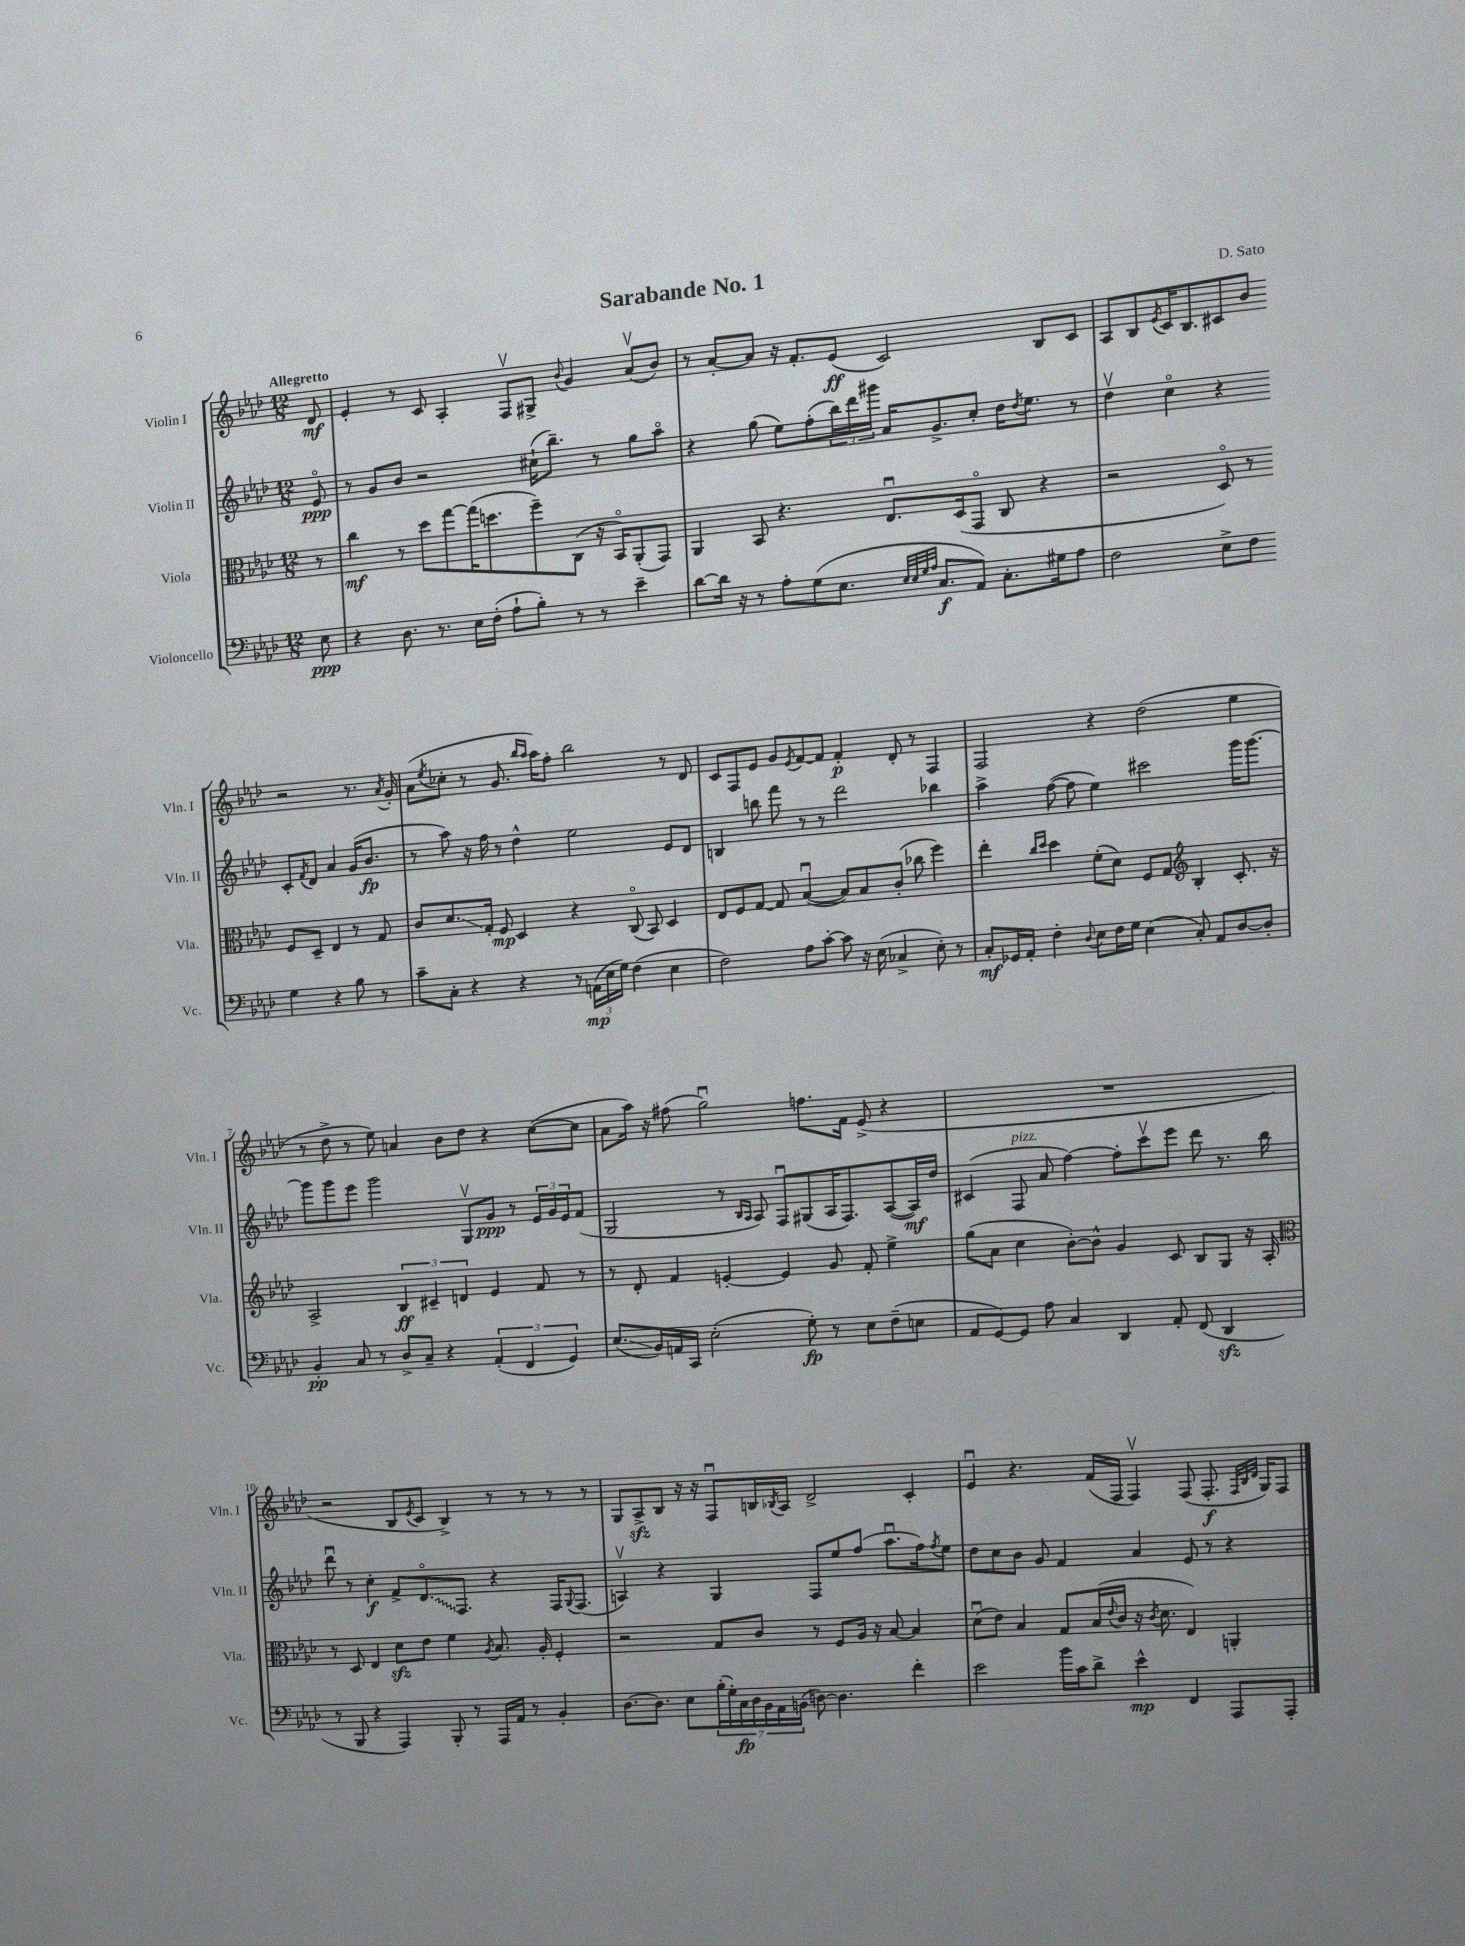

**kern	**kern	**kern	**kern
*staff4	*staff3	*staff2	*staff1
*clefF4	*clefC3	*clefG2	*clefG2
*k[b-e-a-d-]	*k[b-e-a-d-]	*k[b-e-a-d-]	*k[b-e-a-d-]
*M12/8	*M12/8	*M12/8	*M12/8
8E-	8r	8e-o	8d-
=	=	=	=
4r	4cc	8r	4e-'
.	.	8g	.
8.D-	8r	8b-	8r
.	8dd-	2r	8c
8.r	.	.	.
.	[8gg	.	4A-'
16E-	(16gg]	.	.
(16F'	8.dd	.	.
8A-`	.	.	8Fv
8B-')	8ff~)	(16cc#`	8G#^
.	.	8.bb-~)	.
.	.	.	8qqb-
8r	(8C	.	4g
8r	16r	8r	.
.	16BB-o)	.	.
4e-~	(8AA-'	8gg	(8a-v
.	8GG)	8aa-o	8b-)
=	=	=	=
[8d-	4AA-	4r	8r
16d-]	.	.	[8a-'
16r	.	.	.
8r	8BB-	(8gg	8a-]
8A-'	4.r	8ee-)	16r
.	.	.	8.f'
(8G	.	(8ff'	.
8.E-	.	24bb-)	(8e-
.	.	24ddd-	.
.	.	24ggg#	.
.	8.E-u	16a-	2c)
32qqE-	.	.	.
32qqE-	.	.	.
32qqG	.	.	.
32qqA-	.	.	.
8.C	.	8.g^	.
.	(16D-	.	.
8AA-)	8GGo	8cc'	.
8.C'	8C	16dd-	.
.	.	8qdd-	.
.	.	8.ee-	.
.	4r	.	8B-
16G#	.	.	.
8A-	.	8r	8c
=	=	=	=
2F	2r	4dd-v	8A-
.	.	.	8B-
.	.	.	8qe-
.	.	4cco	16c
.	.	.	8.B-
8E-^	8D-o)	4r	8c#
8F	8r	.	8b-
4G	8F	8c'	2r
.	.	8qf	.
.	8D-~	8d-	.
4r	4E-	4a-	.
8B-	8r	(16g	8.r
.	.	8.b-	.
8r	8G	.	.
.	.	.	8qa-
.	.	.	16g'
=	=	=	=
8c~	8c	8r	(8a-
.	.	.	8qee-
8C'	8.d-	8aa-)	8cc-'
4r	.	16r	8r
.	16G'	16ff	.
.	8F	8r	8.g
4r	4D-	4dd-^^	.
.	.	.	16qqbb-
.	.	.	16qqaa-
.	.	.	16aa-)
.	.	.	8ff'
8r	4r	2ee-	2bb-
(24AA	.	.	.
24E-	.	.	.
24G)	.	.	.
(4F	(8Co	.	.
.	8BB-)	.	.
4E-	4D-	8e-	8r
.	.	8d-	8d-
=	=	=	=
2F)	8E-	4B	8c
.	8F	.	8F
.	[8G	8bb	8e-
.	8G]	8fff	8g
.	.	.	8qe-
8A-	([4B-u	8r	[8f
[8c'	.	8r	8f]
8c]	8B-])	2ddd-	4f'
16r	8B-	.	.
(16E-	.	.	.
4C-^	(8c'	.	8d-'
.	8cc-	.	8r
8E-')	4ff)	4bb-	4F
8r	.	.	.
=	=	=	=
8C'	4ee-'	4aa-^	2F
16GG-	.	.	.
16AA-'	.	.	.
.	16qqcc	.	.
.	16qqdd-	.	.
4F'	4dd-	([8ff	.
.	.	8ff]	.
8qqD-	.	.	.
8E-	(8f'	4ee-)	4r
16F	8d-)	.	.
16G	.	.	.
(4E-	8F	2ccc#	(2dd-
.	8G	.	.
*	*clefG2	*	*
8C')	4B-'	.	.
8AA-	.	.	.
[8D-	8.c'	16ggg	4ee-
.	.	[8.ggg	.
8D-']	.	.	.
.	16r	.	.
=	=	=	=
4BB-'	2A-^	8ggg]	8r
.	.	8ggg	8dd-^
8C	.	8eee-	8r
8r	.	2ggg	8ee-)
8D-^	6B-	.	4a
8C~	.	.	.
.	6c#~	.	.
4r	.	.	8b-
.	6d	.	.
.	.	8Gv	8dd-
(6AA-'	4e-	8g	4r
.	.	8r	.
6FF	.	.	.
.	8f	24e-	([8cc
.	.	24g	.
6GG)	.	24e-	.
.	8r	(8f	8cc]
=	=	=	=
(8.E-	8r	2G	8a-
.	8d-'	.	16aa-)
16BB-)	.	.	16r
16AA	4f	.	(8ff#
16CC	.	.	.
(2E-'	.	.	2ggu)
.	[4e'	8r	.
.	.	16qqB-	.
.	.	16qqA-	.
.	.	8A-)	.
.	4e]	8Fu	.
8G')	.	(8G#	8.ff
8r	8g	16A-	.
.	.	8.F)	16f
8E-	8f'	.	(8e-^
(8F~	4ee-^	([8A-	4r
8E	.	16A-])	.
.	.	16dd-	.
=	=	=	=
8AA-	(8gg	(4c#	1.r
[8GG)	8a-	.	.
8GG]	4cc	8F	.
8A-	.	8a-	.
4C	[8b-')	[4ff)	.
.	8b-^^]	.	.
4DD-	4g	8ff']	.
.	.	8cccv	.
8AA-'	8c	8eee-	.
(8FF	8B-	8ddd-	.
4DD-	8G	8.r	.
.	16r	.	.
.	16A-'	16bb-	.
=	=	=	=
*	*clefC3	*	*
8r	8r	8ddd-u	2r
8BBB-	8D-	8r	.
4r	4E-	4cc'	.
4AAA-)	8d-	8f^	8B-
.	.	.	8qe-
.	8e-	8.d-o	8c
8BBB-'	4f	.	4B-^)
.	.	8.F	.
8r	.	.	.
.	8qA-	.	.
16AAA-	8.B-	4r	8r
16AA-	.	.	.
8r	.	.	8r
.	16A-'	.	.
4BB-'	4F'	16F	8r
.	.	8qqG	.
.	.	(8.F	.
.	.	.	8r
=	=	=	=
[8.D-	2r	4Av)	8G
.	.	.	8A-^
8.D-]	.	.	.
.	.	4r	8B-
8E-	.	.	16r
.	.	.	16r
(28B-'	8G	4G	8Fu
28G')	.	.	.
28C	.	.	.
28D-	.	.	.
.	8c	.	16B
28BB-	.	.	.
28AA-	.	.	.
.	.	.	8qB-
.	.	.	16A-
(28BB	.	.	.
[8D)	8r	8F	2d-^
4.D]	8F	8ee-	.
.	16A-	(8ff	.
.	16r	.	.
.	[8B-	8.aa-u	.
4f'	4B-]	.	4c'
.	.	16ff)	.
.	.	8qff	.
.	.	8ee-	.
=	=	=	=
2e-	(8d-u	8dd-	4e-u
.	8e-)	8cc	.
.	4B-	8b-	4.r
.	.	8g	.
16b-	8G	4f	.
16c	.	.	.
8d-^	(16B-	.	(16f
.	8qqe-	.	.
.	16c	.	16F
4e-^^	16r	4a-	4Fv)
.	8qc	.	.
.	8.d-	.	.
4FF	4E-)	8e-	(8F
.	.	8r	8.F'
8AAA-	4AA'	4r	.
.	.	.	32qqF
.	.	.	32qqB-
.	.	.	32qqd-
.	.	.	16G)
8AAA-'	.	.	8F
==	==	==	==
*-	*-	*-	*-
